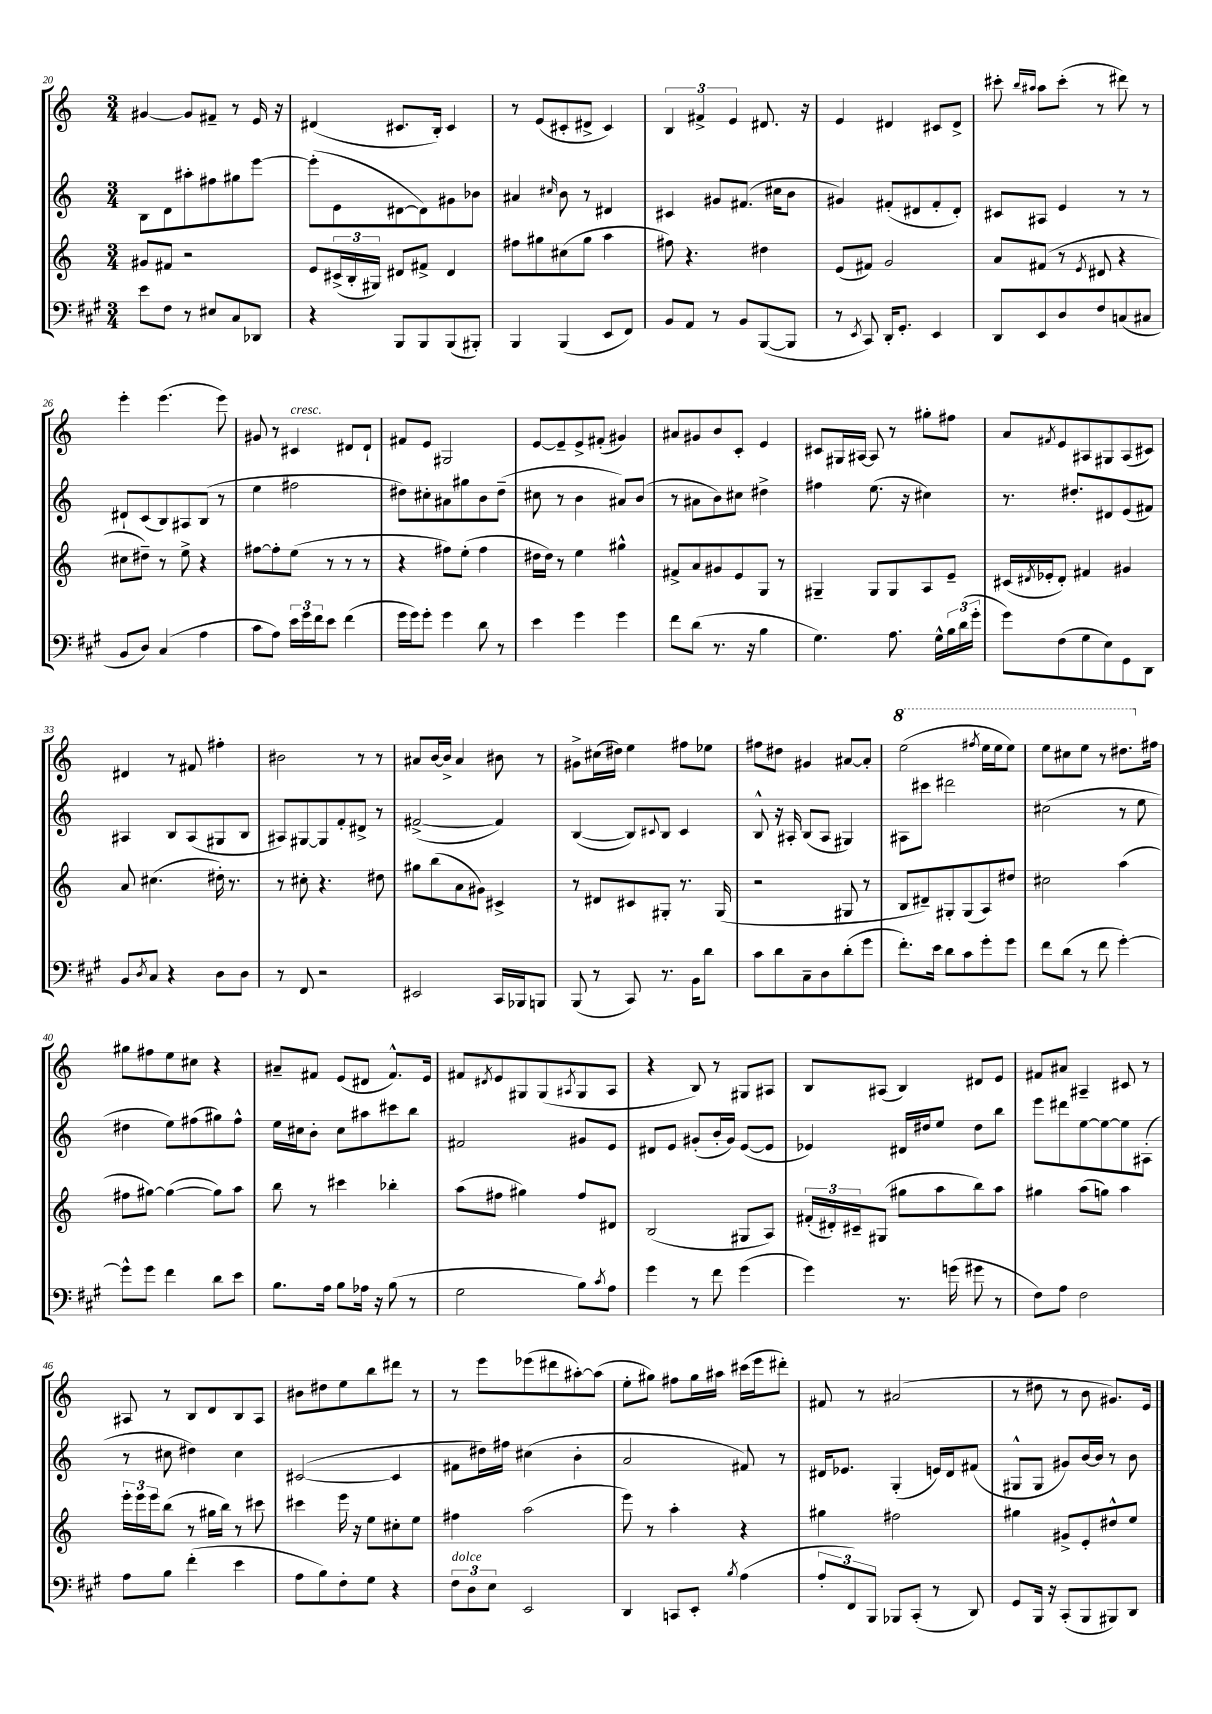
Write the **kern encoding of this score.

**kern	**kern	**kern	**kern
*staff4	*staff3	*staff2	*staff1
*clefF4	*clefG2	*clefG2	*clefG2
*k[f#c#g#]	*k[]	*k[]	*k[]
*M3/4	*M3/4	*M3/4	*M3/4
8e\L	8g#/L	8B\L	[4g#/
8F#\J	8f#/J	8d\	.
8r	2r	8aa#'\	8g#/]L
8E#/L	.	8ff#\	8f#~/J
8C#/	.	8gg#\	8r
8DD-/J	.	[8eee\J	16e/
.	.	.	16r
=	=	=	=
4r	8e/L	(8eee'\]L	(4d#/
.	(24c#^/L	8e\	.
.	24B'/	.	.
.	24G#/JJ)	.	.
8BBB/L	8d#/L	[8d#\	8.c#/L
8BBB/	8f#^/J	8d#\])	.
.	.	.	16B'/Jk)
(8BBB/	4d#/	8g#\	4c#/
8BBB#'/J)	.	8b-\J	.
=	=	=	=
4BBB/	8ff#\L	4a#/	8r
.	8gg#\	.	(8e/L
.	.	16qqcc#/	.
(4BBB/	(8cc#\	8b\	8c#'/
.	8gg#\J	8r	8d#^/J
8EE/L	4aa\	4d#/	4c#/)
8FF#/J)	.	.	.
=	=	=	=
8BB/L	8ff#\)	4c#/	6B/
8AA/J	4.r	.	.
.	.	.	6f#^/
8r	.	8g#/L	.
.	.	.	6e/
8BB/L	.	(8.f#/J	.
([8BBB/	4dd#\	.	8.d#/
.	.	16cc#\LK	.
8BBB/]J	.	8b\J	.
.	.	.	16r
=	=	=	=
8r	(8e/L	4g#/)	4e/
8qEE/	.	.	.
8CC#/)	8f#/J)	.	.
16DD'/LK	2g/	(8f#'/L	4d#/
8.GG#'/J	.	.	.
.	.	8d#/	.
4EE/	.	8f#'/	8c#/L
.	.	8d#'/J)	8d#^/J
=	=	=	=
8DD/L	8a/L	8c#/L	8ccc#'\
.	.	.	16qqbb/LL
.	.	.	16qqaa#/JJ
8EE/	(8f#/J	8A#/J	8aa#\L
8D/	8r	4e/	(8ccc#'\J
.	8qe/	.	.
8F#/	8d#/	.	8r
(8C/	4r	8r	8ddd#\)
8C#/J	.	8r	8r
=	=	=	=
8BB/L	8cc#\L	8d#`/L	4eee'\
8D/J)	8dd#~\J)	(8c/	.
(4C#/	8r	8B/)	(4.eee\
.	8ee^\	8A#/	.
4A\	4r	(8B/J	.
.	.	8r	8eee\)
=	=	=	=
8c#\L	[8ff#\L	4ee\	8g#/
8A\J)	8ff#'\]	.	8r
24e\LL	(8ee\J	2ff#\	4c#/
24g#\	.	.	.
24f#\J	.	.	.
8e\J	8r	.	.
(4f#\	8r	.	8d#/L
.	8r	.	8d#`/J
=	=	=	=
16g#\LL	4r	8dd#\L)	8f#/L
16g#\J)	.	.	.
8g#'\J	.	8cc#'\	8e/J
4g#\	8ff#\L)	8a#\	2G#/
.	(8ee'\J	8gg#\	.
8d\	4ff#\	8b\	.
8r	.	(8dd#~\J	.
=	=	=	=
4e\	16dd#\LL	8cc#\	[8e/L
.	16dd#\JJ)	.	.
.	8r	8r	8e~/]
4g#\	4ee\	4b\	8e^/
.	.	.	(8f#'/J
4g#\	4gg#^^\	8a#/L)	4g#/)
.	.	(8b/J	.
=	=	=	=
8f#\L	8f#^/L	8r	8a#/L
(8d\J	8a/	8a#\L	8g#/
8.r	8g#/	8b\)	8b/
.	8e/	8cc#\J	8c'/J
16r	.	.	.
4B\	8G/J	4dd#^\	4e/
.	8r	.	.
=	=	=	=
4.G#\)	4G#~/	4ff#\	8c#/L
.	.	.	16G#/L
.	.	.	[16A#/JJ
.	8G#/L	(8.ee\	8A#/]
8.A\	8G#/	.	8r
.	.	16r	.
.	8A/	4cc#\)	8gg#'\L
16G#^^\LL	.	.	.
24B\	8e~/J	.	8ff#\J
(24d\	.	.	.
24g#'\JJ	.	.	.
=	=	=	=
8g#\L)	(16c#/LL	8.r	8a/L
.	8qd#/	.	.
.	16e-'/J	.	.
.	.	.	8qf#/
(8F#\	8d#'/J)	.	8e/
.	.	8.dd#'/L	.
8G#\	4f#/	.	8A#/
8E\)	.	8d#/	8G#/
8GG#\	4g#/	(8e/	(8A#/
8DD\J	.	8f#/J)	8c#/J)
=	=	=	=
8BB/L	8a/	4A#/	4d#/
8qD/	.	.	.
8C#/J	(4.cc#\	.	.
4r	.	8B/L	8r
.	.	(8A#/	8f#/
8D\L	16dd#'\)	8G#/	4ff#'\
.	8.r	.	.
8D\J	.	8B/J	.
=	=	=	=
8r	8r	8A#/L)	2b#\
8FF#/	8cc#'\	[8G#/	.
2r	4.r	8G#/]	.
.	.	8f'/	.
.	.	8d#^/J	8r
.	8dd#\	8r	8r
=	=	=	=
2EE#/	8gg#\L	([2f#^/	8a#/L
.	(8bb\	.	[16b/L
.	.	.	16b^/]JJ
.	8a\	.	4a#/
.	8g#\J)	.	.
16CC#/LL	4c#^/	4f#/])	8b#\
16BBB-/J	.	.	.
8BBB/J	.	.	8r
=	=	=	=
(8BBB/	8r	([4B/	8g#^\L
8r	8d#/L	.	(16cc#\L
.	.	.	16dd#\JJ)
8CC#/)	8c#/	8B/]L)	4ee\
.	.	8qqc#/	.
8.r	8G#'/J	8B/J	.
.	8.r	4c#/	8ff#\L
16BB\LK	.	.	.
8d\J	.	.	8ee-\J
.	(16G#/	.	.
=	=	=	=
8c#\L	2r	8B^^/	8ff#\L
8d\	.	16r	8dd#\J
.	.	16A#'/	.
8C#~\	.	(8B/L	4g#/
8D\	.	8A#/J	.
(8d'\	8G#/	4G#/)	[8a#/L
8g#\J	8r	.	8a#'/]J
=	=	=	=
8.f#'\L)	8B/L	8A#\L	(2eee\
.	8d#~/)	8ccc#\J	.
16e\Jk	.	.	.
8d\L	8G#'/	2ddd#\	.
8c#\	(8G#/	.	.
.	.	.	8qfff#/
8g#'\	8A/)	.	16eee\LL
.	.	.	16eee\J
8g#\J	8dd#/J	.	8eee\J)
=	=	=	=
8f#\L	2cc#\	(2cc#\	8eee\L
(8d\J	.	.	8ccc#\
8r	.	.	8eee\J
8f#\	.	.	8r
[4g#'\)	(4aa\	8r	8.ddd#\L
.	.	8ee\	.
.	.	.	16ff#\Jk
=	=	=	=
8g#^^\]L	8ff#\L	4dd#\	8gg#\L
8g#\J	[8gg#\J)	.	8ff#\
4f#\	(4gg#\_	8ee\L)	8ee\
.	.	(8ff#\	8cc#\J
8d\L	8gg#\]L)	8gg#\)	4r
8e\J	8aa\J	8ff#^^\J	.
=	=	=	=
8.B\L	8bb\	16ee\LL	8a#~/L
.	.	16cc#\J	.
.	8r	8b'\J	8f#/J
16A\Jk	.	.	.
8B\L	4ccc#\	8cc#\L	(8e/L
16A-\Jk	.	8aa#\	8d#/J
16r	.	.	.
(8B\	4bb-'\	8ccc#\	8.f#^^/L)
8r	.	8bb\J	.
.	.	.	16e/Jk
=	=	=	=
2G#\	(8aa\L	2f#/	8f#/L
.	.	.	8qd#/
.	8ff#\J	.	8e/
.	4gg#\)	.	8G#/
.	.	.	(8G#/
.	.	.	8qA#/
8B\L)	8ff#/L	8g#/L	8G#/
8qc#/	.	.	.
8A\J	8d#/J	8e/J	8A#/J
=	=	=	=
4g#\	(2B/	8d#/L	4r
.	.	8e/J	.
8r	.	(8g#'/L	8B/)
8f#\	.	16b'/L	8r
.	.	16g#/JJ)	.
(4g#\	8G#/L	([8e/L	8G#/L
.	8A/J)	8e/]J	8A#/J
=	=	=	=
4g#\)	(24f#'/LL	4e-/)	8B/L
.	24d#'/)	.	.
.	24c#~/J	.	.
.	(8G#/J	.	(8A#/J
8.r	8gg#\L	16d#/LL	4B/)
.	.	16dd#/J	.
.	8aa\	8ee/J	.
(16g\	.	.	.
8g#\	8bb\)	8dd#\L	8d#/L
8r	8aa\J	8bb\J	8e/J
=	=	=	=
8F#\L)	4gg#\	8eee\L	8f#/L
8A\J	.	8ddd#\	8a#/J
2F#\	(8aa\L	[8ee\	4A#~/
.	8gg\J)	8ee\_	.
.	4aa\	8ee\]	8c#/
.	.	(8A#'\J	8r
=	=	=	=
8A\L	24eee'\LL	8r	8A#/
.	24eee\	.	.
.	24eee\J	.	.
8B\J	(8bb\J	8cc#\	8r
(4f#'\	8r	4dd#\)	8B/L
.	16gg#\LL	.	8d/
.	16bb\JJ)	.	.
4e\	8r	4cc#\	8B/
.	8ccc#\	.	8A#/J
=	=	=	=
8A\L	4ccc#\	([2c#/	8b#\L
8B\)	.	.	8dd#\
8F#'\	16eee\	.	8ee\
.	16r	.	.
8G#\J	8ee\L	.	8bb\
4r	8cc#'\	4c#/]	8ddd#\J
.	8ee\J	.	8r
=	=	=	=
12F#\L	4ff#\	8f#\L	8r
12D\	.	.	.
.	.	16dd#\L)	8eee\L
12E\J	.	.	.
.	.	16ff#\JJ	.
2EE/	(2aa\	(4cc#\	(8eee-\
.	.	.	8ddd#\
.	.	4b'\	[8aa#'\)
.	.	.	(8aa#\]J
=	=	=	=
4DD/	8eee\)	2a/	8ee'\L
.	8r	.	8gg#\J)
8CC/L	4aa'\	.	8ff#\L
8EE'/J	.	.	16gg#\L
.	.	.	16aa#\JJ
8qB/	.	.	.
(4A\	4r	8f#/)	(16ccc#\LL
.	.	.	16eee\J
.	.	8r	8ddd#'\J)
=	=	=	=
12A'/L	4gg#\	16d#/LK	8f#/
.	.	8.e-/J	.
12FF#/)	.	.	.
.	.	.	8r
12BBB/J	.	.	.
8BBB-/L	2ff#\	(4G'/	(2a#/
(8CC#'/J	.	.	.
8r	.	16e/LL)	.
.	.	16d#/J	.
8DD/)	.	(8f#/J	.
=	=	=	=
8GG#/L	4gg#\	8G#^^/L	8r
16BBB/Jk	.	8G#/J	8dd#\
16r	.	.	.
(8CC#'/L	8g#^/L	8g#/L)	8r
8BBB/	8e'/	[16b/L	8b\
.	.	16b/]JJ	.
8BBB#/)	8dd#^^/	8r	8.g#/L)
8DD/J	8ee/J	8b\	.
.	.	.	16e/Jk
==	==	==	==
*-	*-	*-	*-
